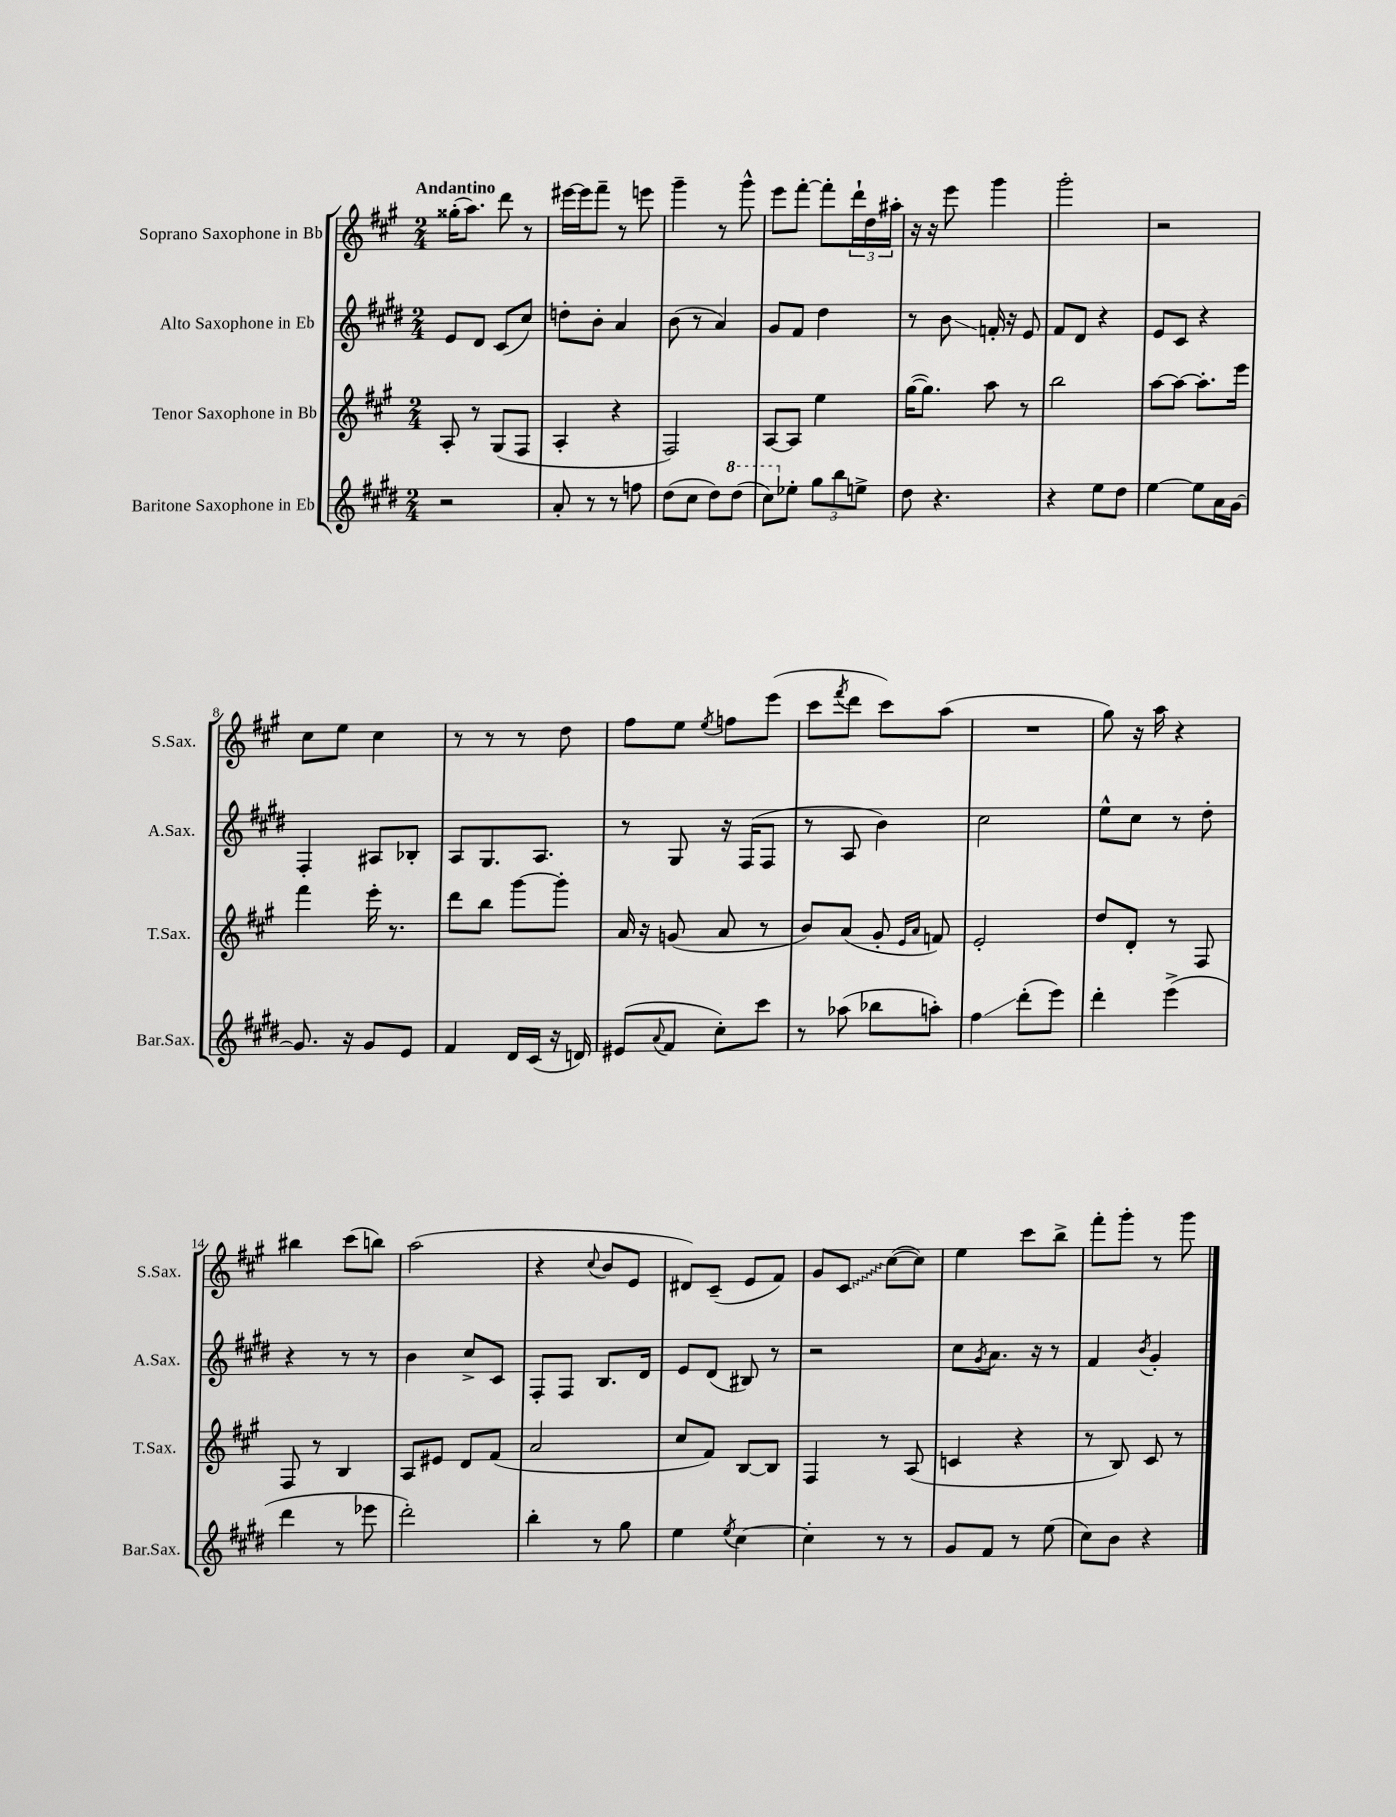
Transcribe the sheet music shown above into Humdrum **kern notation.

**kern	**kern	**kern	**kern
*staff4	*staff3	*staff2	*staff1
*clefG2	*clefG2	*clefG2	*clefG2
*k[f#c#g#d#]	*k[f#c#g#]	*k[f#c#g#d#]	*k[f#c#g#]
*M2/4	*M2/4	*M2/4	*M2/4
2r	8A'	8e	(16gg##'
.	.	.	8.aa)
.	8r	8d#	.
.	(8G#	(8c#	8ddd
.	8F#	8cc#)	8r
=	=	=	=
8a'	4A'	8dd'	[16eee#
.	.	.	16eee#]
8r	.	8b'	8fff#~
8r	4r	4a	8r
8ff	.	.	8eee
=	=	=	=
(8dd#	2F#)	(8b	4ggg#~
8cc#	.	8r	.
8dd#)	.	4a)	8r
(8ddd#	.	.	8ggg#^^
=	=	=	=
8ccc#)	[8A	8g#	8eee
8ee-'	8A]	8f#	[8fff#'
12gg#	4ee	4dd#	8fff#']
12bb	.	.	.
.	.	.	24ddd`
12ee^	.	.	24dd
.	.	.	24aa#'
=	=	=	=
8dd#	([16gg#	8r	16r
.	8.gg#])	.	16r
4.r	.	8b	8eee
.	8aa	16f'	4ggg#
.	.	16r	.
.	8r	8e	.
=	=	=	=
4r	2bb	8f#	2ggg#'
.	.	8d#	.
8ee	.	4r	.
8dd#	.	.	.
=	=	=	=
[4ee	[8aa	8e	2r
.	8aa_	8c#	.
8ee]	8.aa']	4r	.
16a	.	.	.
[16g#	16eee	.	.
=	=	=	=
8.g#]	4fff#	4F#'	8cc#
.	.	.	8ee
16r	.	.	.
8g#	16eee'	8A#	4cc#
.	8.r	.	.
8e	.	8B-'	.
=	=	=	=
4f#	8ddd	8A	8r
.	8bb	8.G#	8r
16d#	[8ggg#	.	8r
(16c#	.	8.A	.
16r	8ggg#']	.	8dd
16d)	.	.	.
=	=	=	=
(8e#	16a	8r	8ff#
.	16r	.	.
8qqa	.	.	.
8f#	(8g	8G#	8ee
.	.	.	8qee
8cc#')	8a	16r	8ff
.	.	(16F#	.
8ccc#	8r	8F#	(8eee
=	=	=	=
8r	8b)	8r	8ccc#
.	.	.	8qfff#
(8aa-	(8a	8A	8ddd
8bb-	8g#'	4b)	8ccc#)
.	16qqe	.	.
.	16qqa	.	.
8aa')	8f)	.	(8aa
=	=	=	=
4ff#	2e'	2cc#	2r
(8ddd#'	.	.	.
8eee)	.	.	.
=	=	=	=
4ddd#'	8dd	8ee^^	8gg#)
.	8d'	8cc#	16r
.	.	.	16aa
(4eee^	8r	8r	4r
.	8F#	8dd#'	.
=	=	=	=
4ddd#	8F#	4r	4bb#
.	8r	.	.
8r	4B	8r	(8ccc#
8eee-	.	8r	8bb)
=	=	=	=
2ddd#')	8A	4b	(2aa
.	8e#	.	.
.	8d	8cc#^	.
.	(8f#	8c#	.
=	=	=	=
4bb'	2a	8F#'	4r
.	.	8F#	.
.	.	.	8qqcc#
8r	.	8.B	8b
8gg#	.	.	8e
.	.	16d#	.
=	=	=	=
4ee	8cc#	8e	8d#)
.	8f#)	(8d#	(8c#~
8qee	.	.	.
[4cc#	[8B	8B#)	8e
.	8B]	8r	8f#)
=	=	=	=
4cc#']	4F#	2r	8g#
.	.	.	8c#
8r	8r	.	([8cc#
8r	(8A	.	8cc#])
=	=	=	=
8g#	4c	8cc#	4ee
.	.	8qg#	.
8f#	.	8.a	.
8r	4r	.	8ccc#
.	.	16r	.
(8ee	.	8r	8bb^
=	=	=	=
8cc#)	8r	4f#	8fff#'
8b	8B)	.	8ggg#'
.	.	8qb	.
4r	8c#	4g#'	8r
.	8r	.	8ggg#
==	==	==	==
*-	*-	*-	*-
